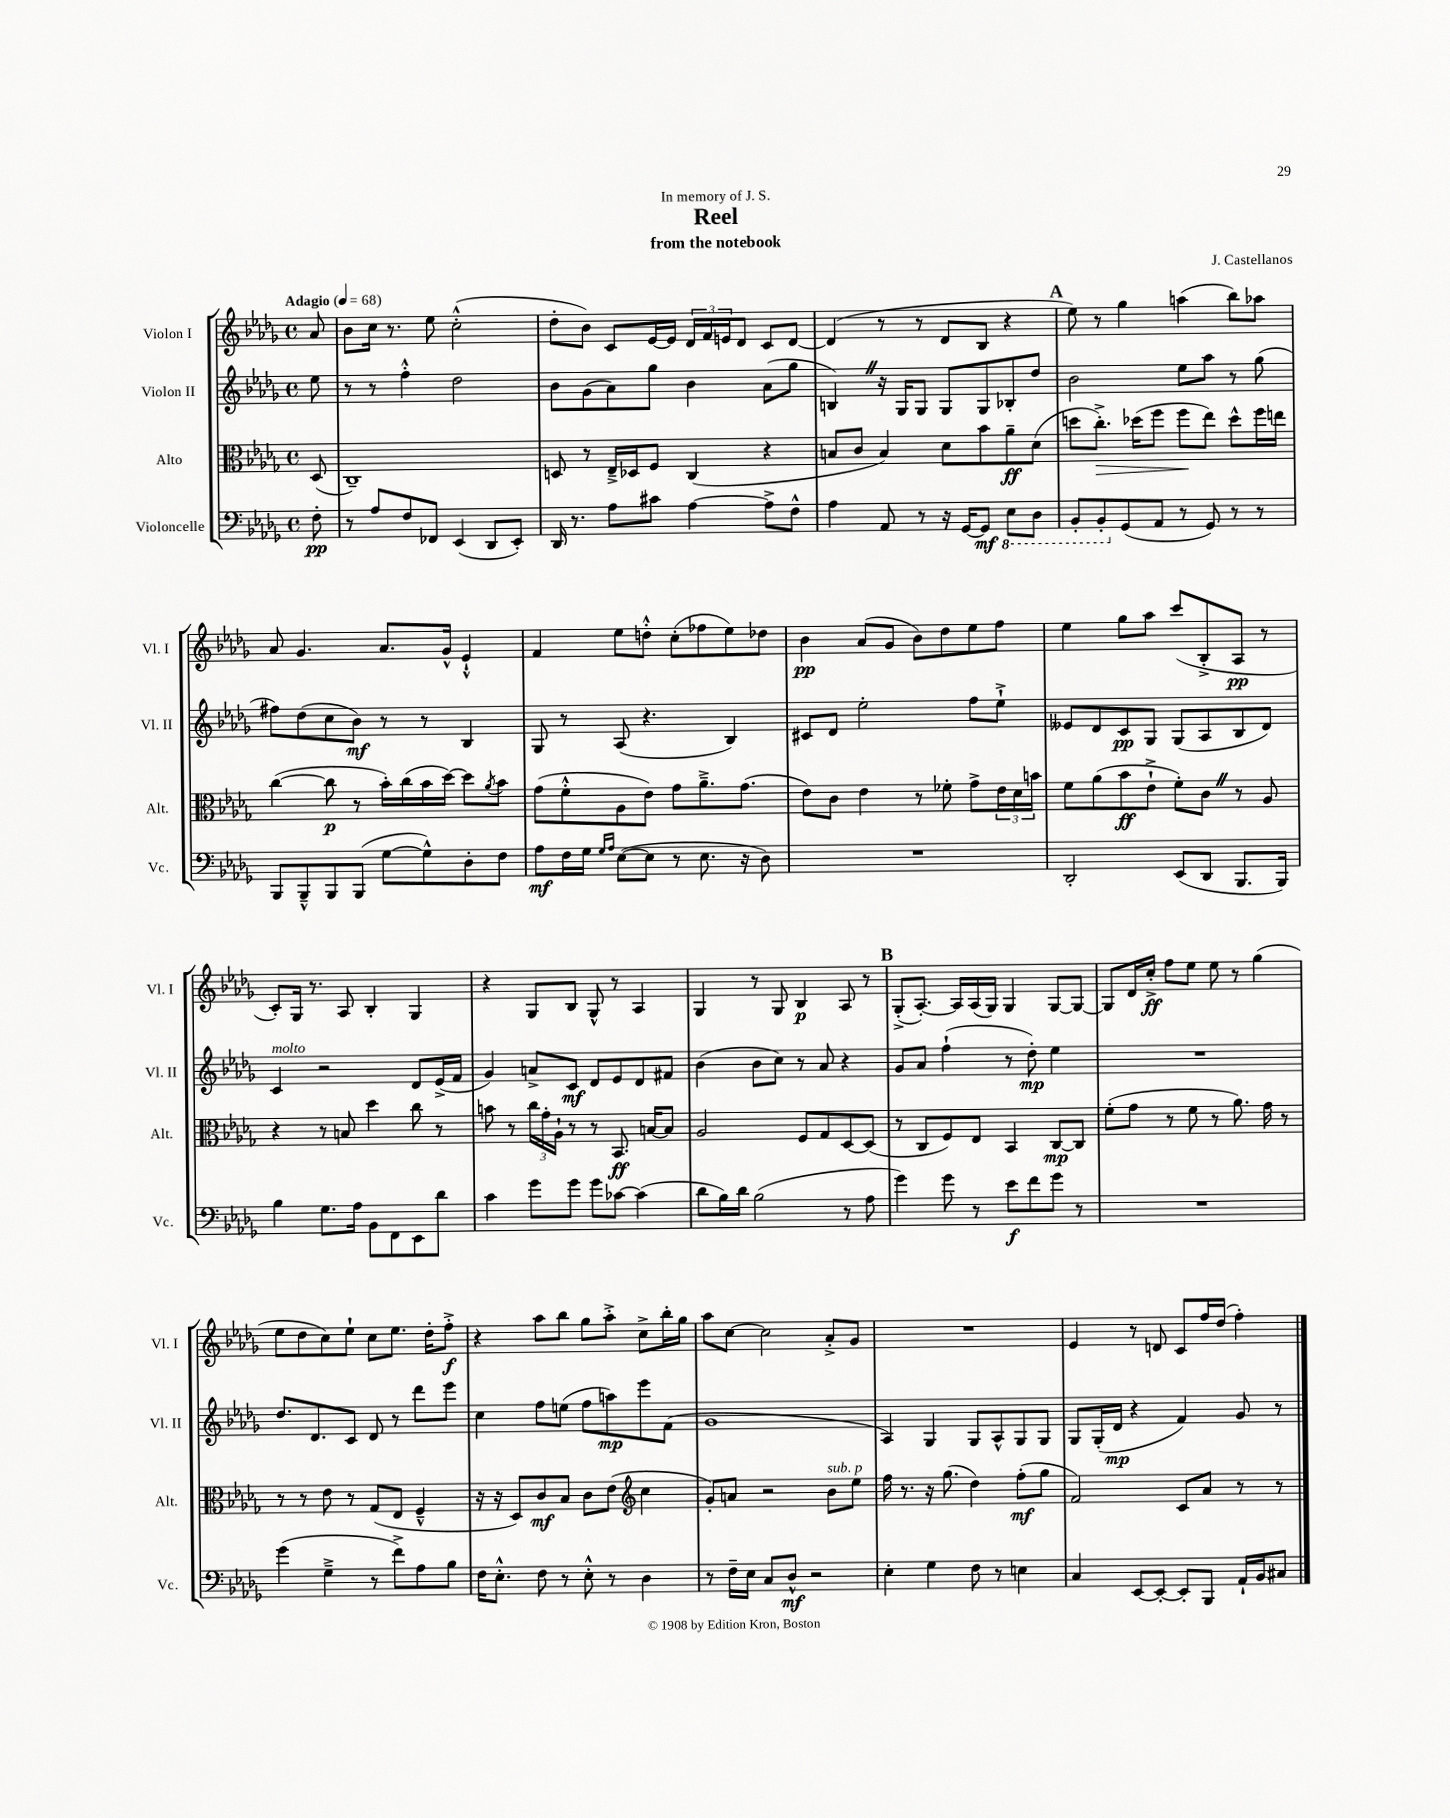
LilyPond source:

\header { title = "Reel" composer = "J. Castellanos" subtitle = "from the notebook" dedication = "In memory of J. S." }
<<
\new StaffGroup <<
\new Staff = "s0" \with { instrumentName = "Violon I" shortInstrumentName = "Vl. I" } {
    \clef treble \key des \major \defaultTimeSignature \time 4/4 \partial 8 \tempo "Adagio" 4 = 68
    aes'8 |
    bes'8 c''16 r8. ees''8 c''2-.-^( |
    des''8-. bes'8) c'8 ees'16~ ees'16 \tuplet 3/2 { des'16 f'16 e'16 } des'8 c'8 des'8~ |
    des'4( r8 r8 des'8 bes8 r4 |
    \mark \markup { \bold "A" } ees''8) r8 ges''4 a''4( bes''8) aes''8 |
    aes'8 ges'4. aes'8. ges'16-^ ees'4-!-^ |
    f'4 ees''8 d''8-.-^ c''8-.( fes''8 ees''8) des''8 |
    bes'4\pp aes'8( ges'8 bes'8) des''8 ees''8 f''8 |
    ees''4 ges''8 aes''8 c'''8( bes8-.-> aes8\pp r8 |
    c'8-.) ges16 r8. aes8 bes4-. ges4 |
    r4 ges8 bes8 ges8-^ r8 aes4 |
    ges4 r8 ges8 bes4\p aes8 r8 |
    \mark \markup { \bold "B" } ges8-.->( aes8.~-.) aes16 aes16( ges16) ges4 ges8~ ges8~ |
    ges8 des'16 c''16-.->\ff f''8 ees''8 ees''8 r8 ges''4( |
    ees''8 des''8 c''8) ees''8-! c''8 ees''8. des''16-. f''8-.->\f |
    r4 aes''8 bes''8 ges''8 aes''8-.-> c''8-> bes''16-. ges''16 |
    aes''8 c''8~ c''2 aes'8-.-> ges'8 |
    R1 |
    ees'4 r8 d'8 c'8 f''16 des''16( f''4-.) \bar "|." |
}
\new Staff = "s1" \with { instrumentName = "Violon II" shortInstrumentName = "Vl. II" } {
    \clef treble \key des \major \defaultTimeSignature \time 4/4 \partial 8
    ees''8 |
    r8 r8 f''4-.-^ des''2 |
    bes'8 ges'8( aes'8) ges''8 bes'4 aes'8( ges''8 |
    b4) \once \override BreathingSign.text = \markup { \musicglyph "scripts.caesura.straight" } \breathe r16 ges16 ges8 ges8 ges8 bes8-. des''8 |
    \mark \markup { \bold "A" } bes'2 ees''8 aes''8 r8 ges''8( |
    fis''8) des''8( c''8 bes'8\mf) r8 r8 bes4 |
    ges8 r8 aes8( r4. bes4) |
    cis'8 des'8 ees''2-. f''8 ees''8-!-> |
    eeses'8 des'8 c'8\pp ges8 ges8( aes8 bes8 des'8) |
    c'4^\markup { \italic "molto" } r2 des'8 ees'16->( f'16 |
    ges'4) a'8-> c'8\mf des'8 ees'8 des'8 fis'8 |
    bes'4( bes'8 c''8) r8 aes'8 r4 |
    \mark \markup { \bold "B" } ges'8 aes'8 f''4-!( r8 des''8-.\mp) ees''4 |
    R1 |
    des''8. des'8. c'8 des'8 r8 des'''8 ees'''8 |
    c''4 f''8 e''8( f''8 a''8\mp) ees'''8 f'8( |
    ges'1 |
    aes4) ges4 ges8 aes8-^ ges8 ges8 |
    ges8 ges16-.( des'16\mp r4 f'4) ges'8 r8 \bar "|." |
}
\new Staff = "s2" \with { instrumentName = "Alto" shortInstrumentName = "Alt." } {
    \clef alto \key des \major \defaultTimeSignature \time 4/4 \partial 8
    des8( |
    c1--) |
    d8 r8 ees16---> des16 f8 c4( r4 |
    b8 c'8 b4) des'8 bes'8 aes'8--\ff des'8( |
    \mark \markup { \bold "A" } d''8 c''8.-.->\>) des''16( f''8 f''8\! ees''8) des''8-^ f''16 e''16 |
    c''4~( c''8\p r8 bes'16-.) c''16( bes'16 des''16~) des''8 \acciaccatura { aes'8 } bes'8 |
    ges'8( f'8-.-^ aes8 ees'8) ges'8 aes'8.---> ges'8.( |
    ees'8) c'8 ees'4 r8 fes'8-. ges'8-> \tuplet 3/2 { ees'16 des'16 b'16 } |
    f'8 aes'8( bes'8\ff ees'8-!-> f'8-.) c'8 \once \override BreathingSign.text = \markup { \musicglyph "scripts.caesura.straight" } \breathe r8 aes8 |
    r4 r8 b8 des''4 c''8 r8 |
    b'8 r8 \tuplet 3/2 { c''16 ges'16-. aes16-! } r8 r8 bes,8.\ff b16~ b8 |
    aes2 f8 ges8 des8~ des8( |
    \mark \markup { \bold "B" } r8 c8 f8) ees8 bes,4 c8~\mp c8 |
    f'8-.( ges'8 r8 f'8 r8 aes'8.) ges'16 r8 |
    r8 r8 ees'8 r8 ges8( ees8 f4---^ |
    r16 r16 des8) c'8\mf bes8 c'8 ees'8( \clef treble c''4 |
    ges'8-.) a'8 r2 bes'8^\markup { \italic "sub. p" } ees''8 |
    f''16 r8. r16 ges''8.( des''4) f''8-.\mf( ges''8 |
    f'2) c'8 aes'8 r8 r8 \bar "|." |
}
\new Staff = "s3" \with { instrumentName = "Violoncelle" shortInstrumentName = "Vc." } {
    \clef bass \key des \major \defaultTimeSignature \time 4/4 \partial 8
    f8-.\pp |
    r8 aes8 f8 fes,8 ees,4( des,8 ees,8-.) |
    des,16 r8. aes8 cis'8 aes4~ aes8-> f8-^ |
    aes4 aes,8 r8 r16 ges,16~ ges,8\mf \ottava #-1 ees,8 des,8 |
    \mark \markup { \bold "A" } bes,,8-. bes,,8-. \ottava #0 ges,8( aes,8 r8 ges,8) r8 r8 |
    bes,,8 bes,,8---^ bes,,8 bes,,8( ges8~ ges8-^) des8-. f8 |
    aes8\mf f16 ges16 \grace { ges16 aes16 } ees8~( ees8 r8 ees8. r16 des8) |
    R1 |
    des,2-. ees,8( des,8 bes,,8. bes,,16) |
    bes4 ges8. aes16 bes,8 f,8 ees,8 des'8 |
    c'4 ges'8 ges'8 ges'8 ces'8~ ces'4( |
    des'8 bes16) des'16 bes2( r8 aes8 |
    \mark \markup { \bold "B" } ges'4) ges'8 r8 ees'8\f f'8 ges'8 r8 |
    R1 |
    ges'4( ges4---> r8 f'8->) aes8 bes8 |
    f16 ees8.-.-^ f8 r8 ees8-.-^ r8 des4 |
    r8 f16-- ees16 c8 des8-^\mf r2 |
    ees4-. ges4 f8 r8 e4 |
    c4 ees,8~ ees,8~-. ees,8-. bes,,8 aes,16-! bes,16 cis8 \bar "|." |
}
>>
>>
\layout { \context { \Score \remove "Bar_number_engraver" } }
